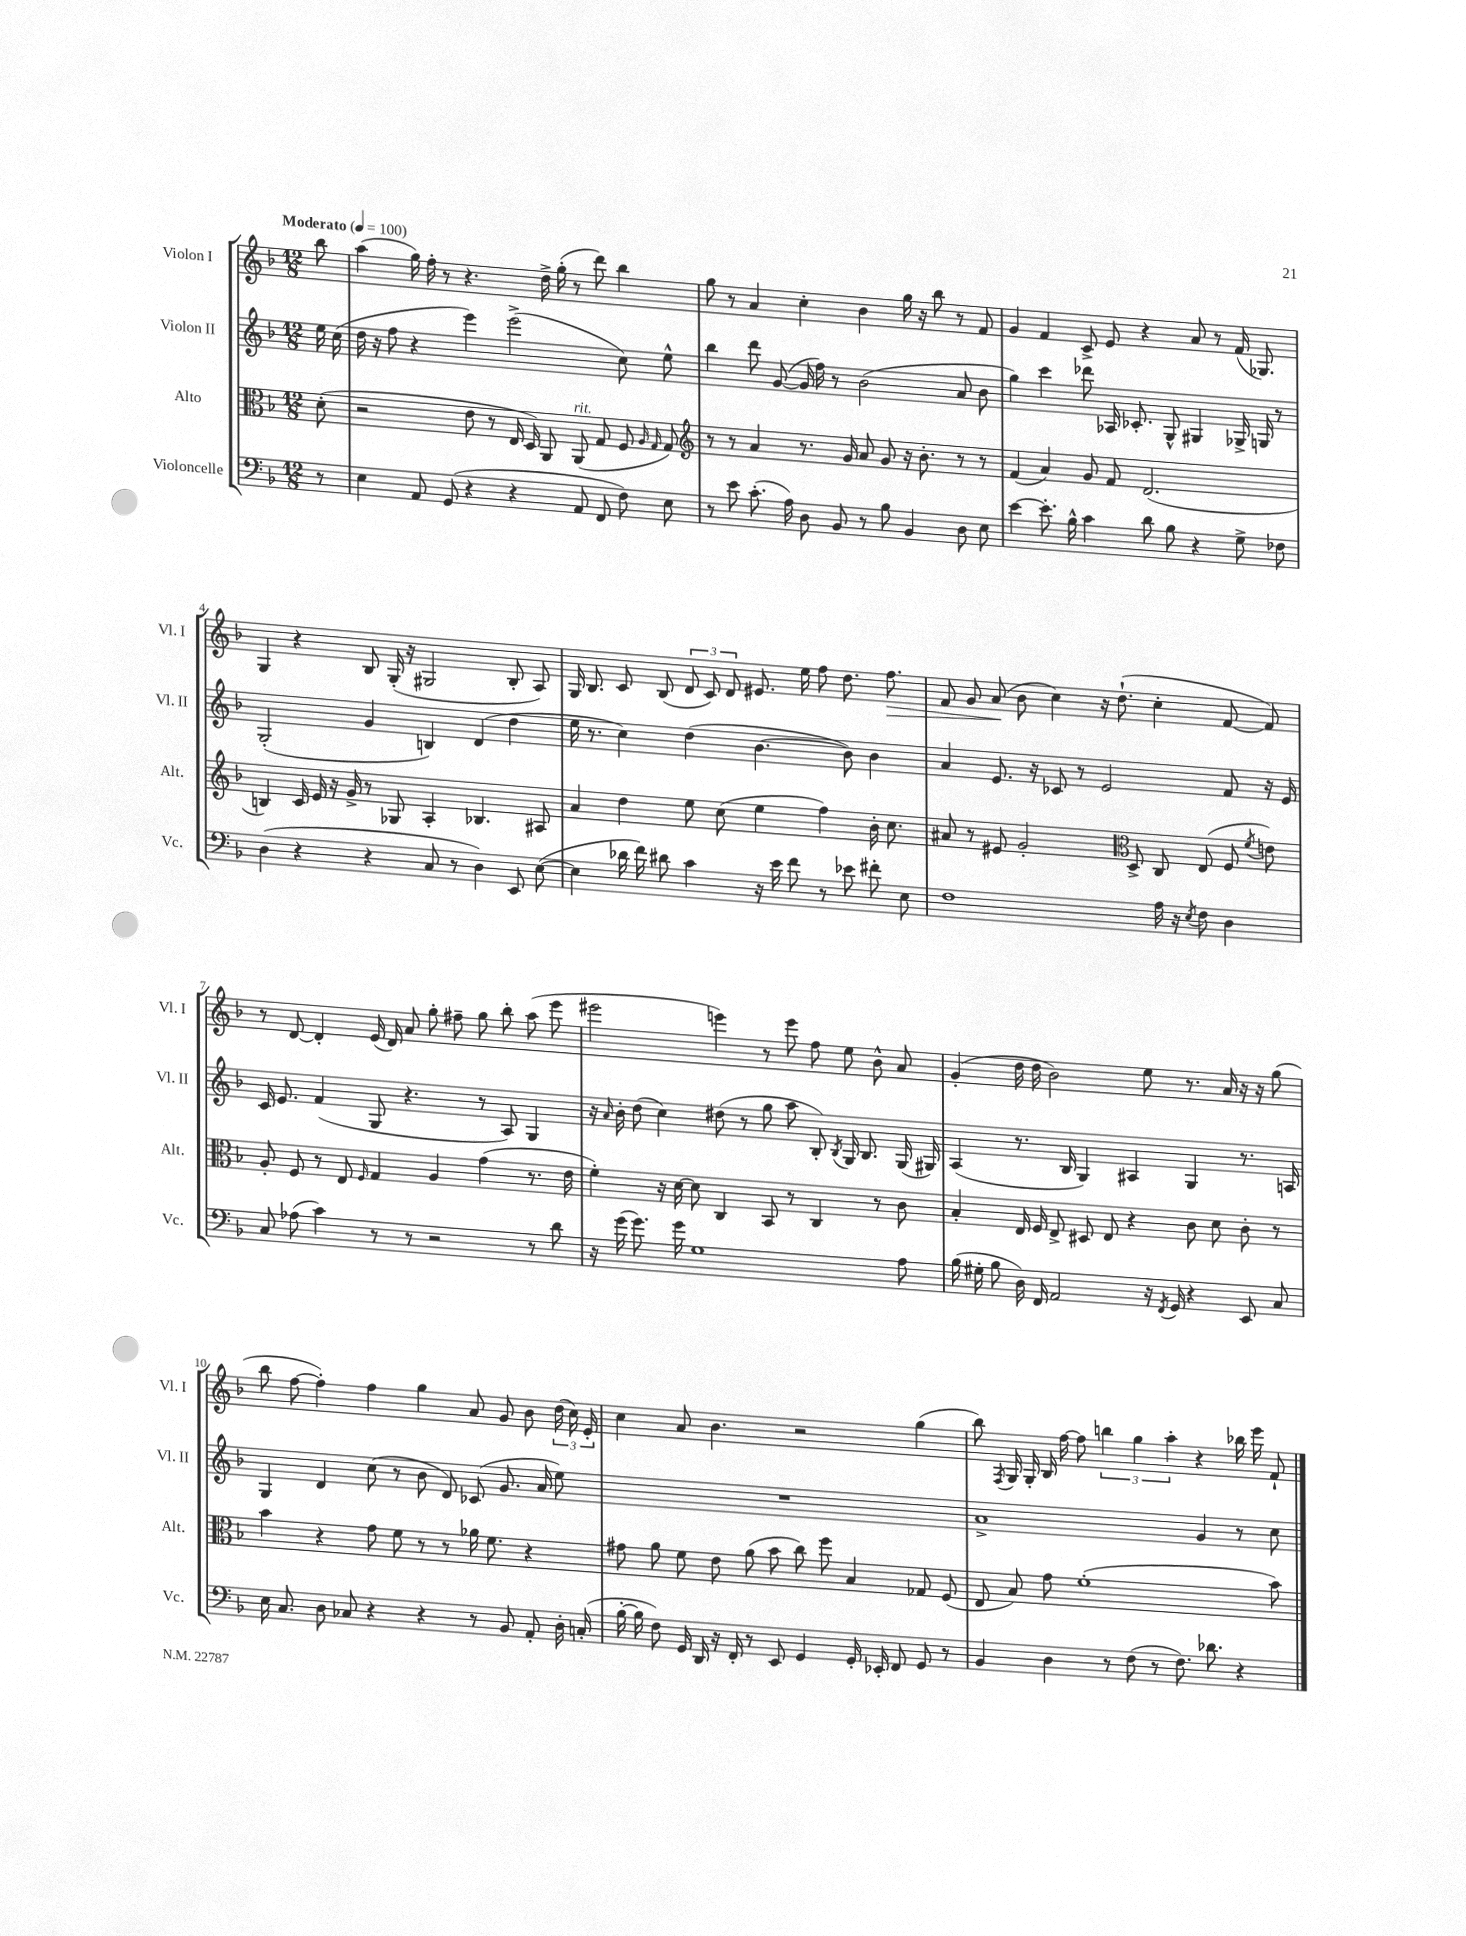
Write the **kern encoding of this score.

**kern	**kern	**kern	**kern
*staff4	*staff3	*staff2	*staff1
*clefF4	*clefC3	*clefG2	*clefG2
*k[b-]	*k[b-]	*k[b-]	*k[b-]
*M12/8	*M12/8	*M12/8	*M12/8
*MM100	*MM100	*MM100	*MM100
8r	(8d'	16ee	8bb-
.	.	(16cc	.
=	=	=	=
4E	2r	16dd	(4aa
.	.	16r	.
.	.	8ff	.
8AA	.	4r	16gg)
.	.	.	16ff'
(8GG	.	.	8r
4r	8e	4eee)	4.r
.	8r	.	.
4r	16E	(2eee^	.
.	16D)	.	.
.	8AA	.	16dd^
.	.	.	(16gg'
8AA	(8AA	.	8r
8FF	8G	.	8ddd)
8F)	8F	8cc)	4bb-
.	16qqA	.	.
.	16qqG	.	.
8E	8G)	8ee^^	.
=	=	=	=
*	*clefG2	*	*
8r	8r	4bb-	8gg
8e	8r	.	8r
(8.c'	4a	8ddd	4a
.	.	([8g	.
16A)	.	.	.
8D	8.r	16g]	4cc'
.	.	16ff)	.
8BB-	.	8r	.
.	16g	.	.
8r	8a	(2b-	4b-
8B-	8g	.	.
4BB-	16r	.	16gg
.	8.b-'	.	16r
.	.	.	8bb-
8D	8r	8a	8r
8E	8r	8b-	8f
=	=	=	=
[4e	(4f	4gg)	4g
8.e']	4a)	4ccc	4f
16B-^^	.	.	.
4c	8g	8ddd-	8c^
.	8f	16A-	8e
.	.	8.c-'	.
8d	(2.d	.	4r
8B-	.	8G^^	.
4r	.	4G#	8a
.	.	.	8r
8G^	.	16G-^	(16f
.	.	16G	8.G-)
8F-	.	8r	.
=	=	=	=
(4D	4B)	(2G'	4G
4r	16c	.	4r
.	16e	.	.
.	16r	.	.
.	16g^	.	.
4r	8r	4g	8B-
.	8G-	.	(16G'
.	.	.	16r
8C	4A'	4B)	2G#
8r	.	.	.
4D)	4.B-	(4d	.
8EE	.	4dd	8B-'
([8E	8A#	.	8A)
=	=	=	=
4E]	4a	16ee	16G
.	.	8.r	8.B-
16d-	4dd	4cc)	8c
16f)	.	.	.
8d#	.	.	(8B-
4c	8ee	(4dd	12d
.	.	.	12c)
.	(8cc	.	.
.	.	.	12d
16r	4ee	[4.b-	8.e#
16e	.	.	.
8f	.	.	.
.	.	.	16ee
8r	4ff)	.	8ff
8e-	.	8b-])	8.dd
8f#'	16b-'	4b-	.
.	8.cc	.	8.ff
8E	.	.	.
=	=	=	=
1F	8a#	4a	8f
.	8r	.	8g
.	8e#	8.e	(8a
.	2g'	.	8b-
.	.	16r	.
.	.	8c-	4cc)
.	.	8r	.
.	.	2e	16r
.	.	.	(8.dd`
*	*clefC3	*	*
.	8D^	.	.
16A	8C	.	4cc'
16r	.	.	.
8qE	.	.	.
8F	(8E	.	.
4D	8F	8f	[8f
.	8qf	.	.
.	8e)	16r	8f])
.	.	16e	.
=	=	=	=
8C	8A'	16c	8r
.	.	8.e	.
(8A-	8F	.	[8d
4c)	8r	(4f	4d']
.	8E	.	.
.	16qqF	.	.
8r	4G	8G	(16e
.	.	.	16d)
8r	.	4.r	8a
2r	4A	.	8gg'
.	.	.	8ff#~
.	(4g	8r	8gg
.	.	8A)	8bb-'
8r	8.r	4G	(8aa
8d	.	.	8eee
.	16e	.	.
=	=	=	=
16r	4f')	16r	2eee#
.	.	16qqa	.
(16g	.	16b-'	.
8.g)	.	(8dd	.
.	16r	4cc)	.
16g	[16d	.	.
1G	8d]	.	.
.	4C	(8dd#	4eee)
.	.	8r	.
.	8BB-	8gg	8r
.	8r	8aa	8eee
.	4C	8B-')	8ff
.	.	8qB-	.
.	.	16G	8ee
.	.	8.B-	.
.	8r	.	8b-^^
8A	8c	(16G	8a
.	.	16G#)	.
=	=	=	=
(16B-	4B-'	(4A	(4g'
16G#'	.	.	.
8B-	.	.	.
16D)	16E	8.r	16dd
16FF	16F	.	16dd
2AA	8E^	.	2b-)
.	.	16B-	.
.	8D#	4G)	.
.	8E	.	.
.	4r	4A#	.
16r	.	.	8ee
8qFF	.	.	.
16GG	.	.	.
4r	8c	4G	8.r
.	8d	.	.
.	.	.	16a
8EE	8c'	8.r	16r
.	.	.	16r
8C	8r	.	(8gg
.	.	16A	.
=	=	=	=
16E	4b-	4G	8bb-
8.C	.	.	.
.	.	.	[8ff
8D	4r	4d	4ff'])
8C-	.	.	.
4r	8g	(8cc	4ff
.	8f	8r	.
4r	8r	8b-	4gg
.	8r	8d)	.
8r	16a-	(8c-	8a
.	8.f	.	.
8BB-	.	8.g	8g
8AA'	4r	.	8b-
.	.	16a	.
16D'	.	8ee)	(24dd
.	.	.	24cc)
(16C'	.	.	.
.	.	.	24e'
=	=	=	=
[16B-'	8g#	1.r	4cc
16B-]	.	.	.
8F)	8a	.	.
16GG	8f	.	8a
16DD	.	.	.
16r	8e	.	4.b-
16FF'	.	.	.
8r	(8a	.	.
8EE	8b-	.	.
4GG	8cc)	.	2r
.	8ff	.	.
16GG'	4B-	.	.
16EE-'	.	.	.
8FF	.	.	.
8GG	8G-	.	(4gg
8r	(8F	.	.
=	=	=	=
4BB-	8E	1a^	8bb-)
.	.	.	8qF
.	8B-)	.	16G
.	.	.	16G'
4D	8g	.	16B-
.	.	.	[16ff
.	(1f'	.	8ff]
8r	.	.	6bb
(8F	.	.	.
.	.	.	6gg
8r	.	.	.
.	.	.	6aa'
8.F)	.	.	.
.	.	4g	4r
8.d-	.	.	.
4r	.	8r	16bb-
.	.	.	16eee
.	8b-)	8cc	8f`
==	==	==	==
*-	*-	*-	*-
